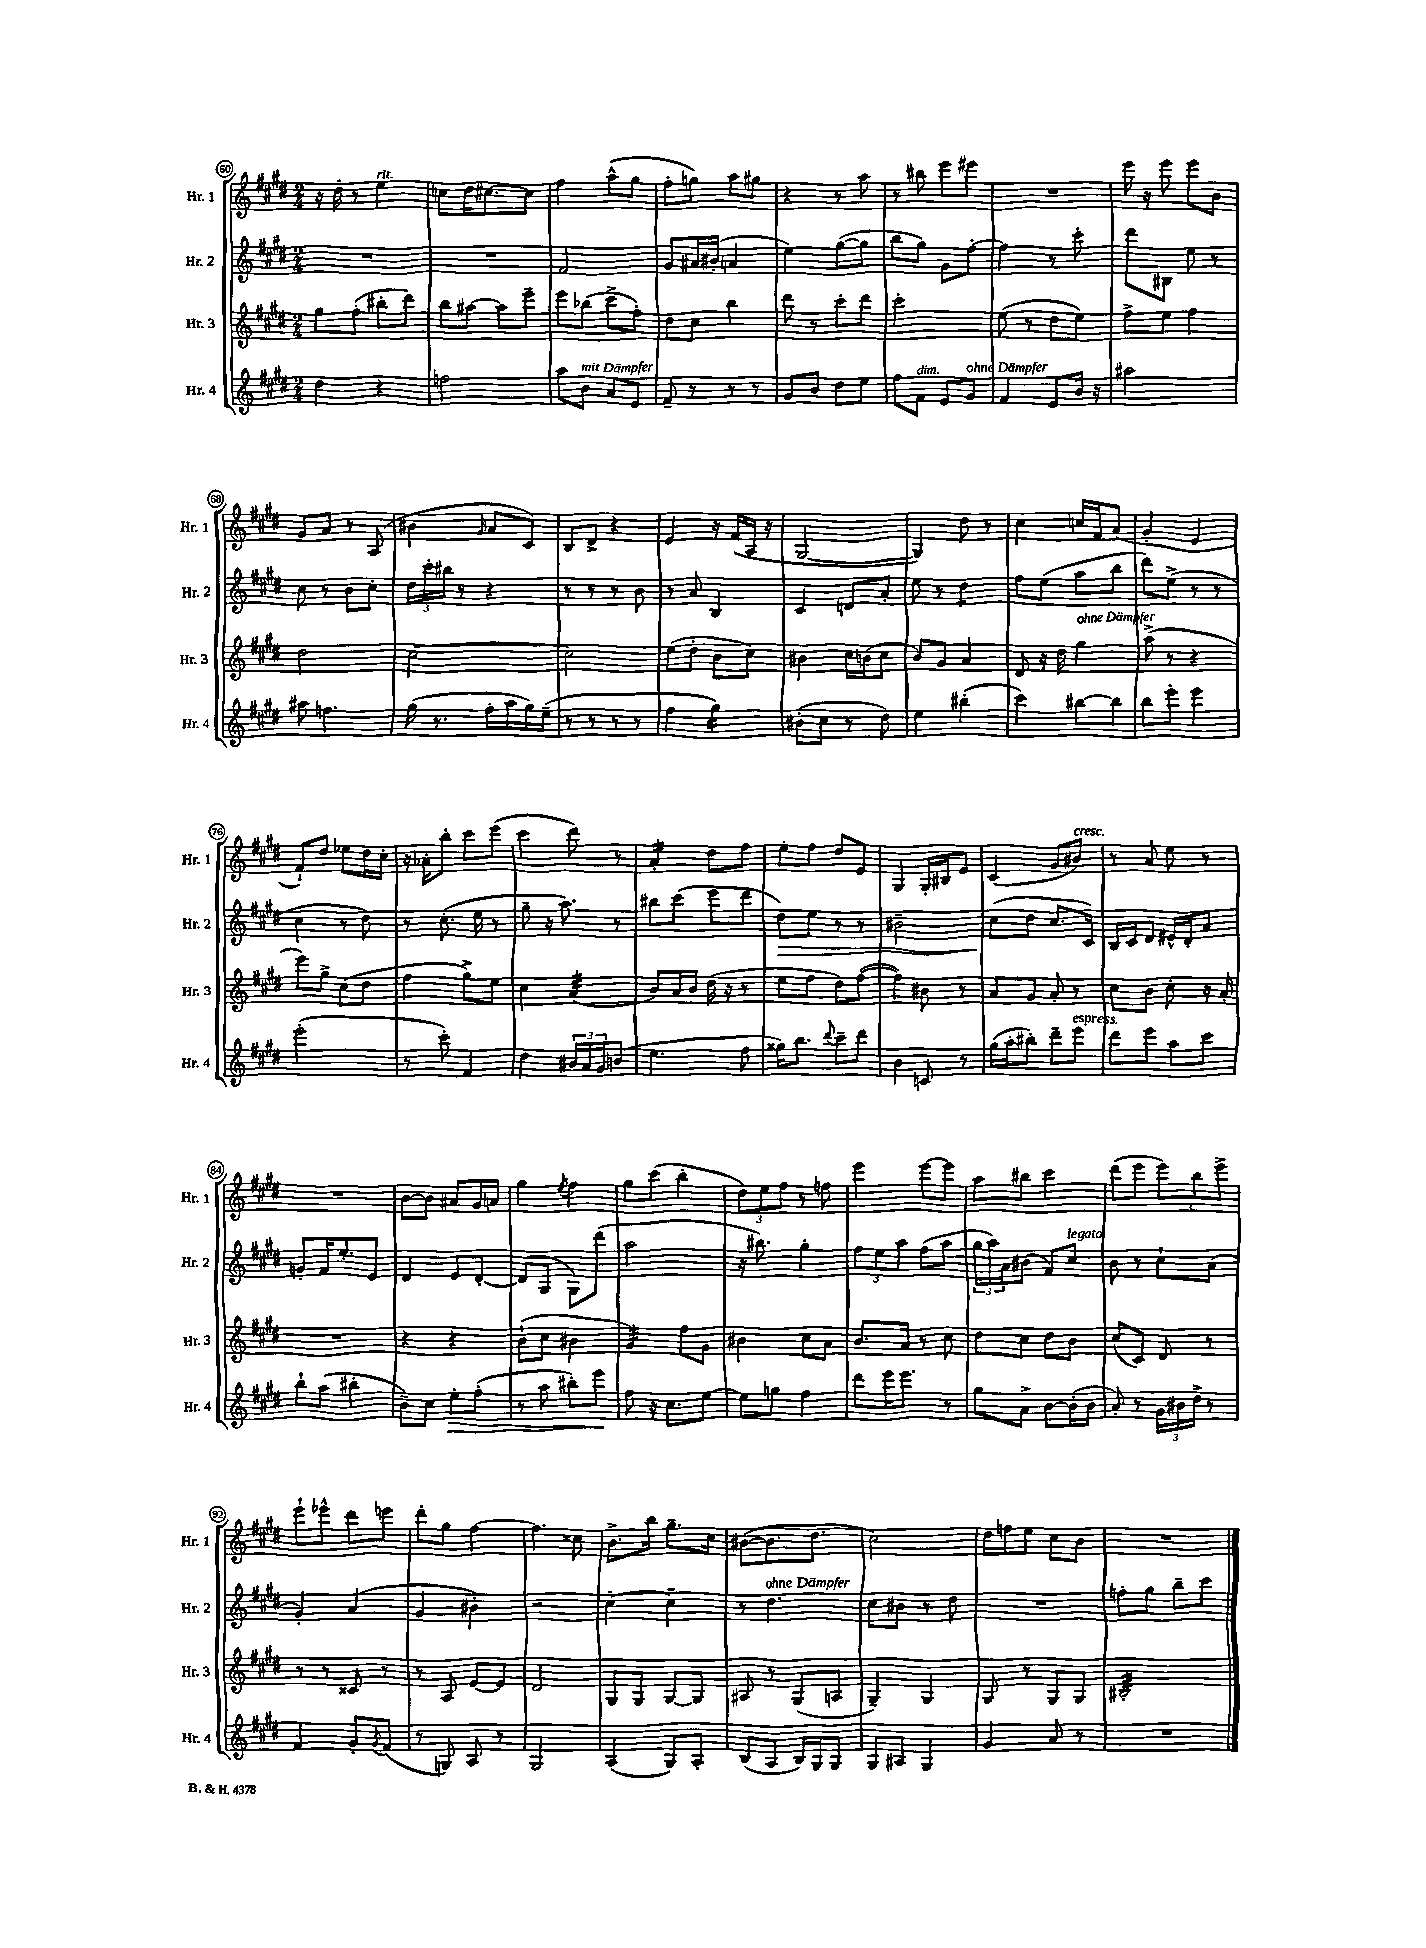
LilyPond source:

<<
\new StaffGroup <<
\new Staff = "s0" \with { instrumentName = "Hr. 1" shortInstrumentName = "Hr. 1" } {
    \clef treble \key e \major \numericTimeSignature \time 2/4
    r16 dis''16-. r8 e''4^\markup { \italic "rit." } |
    c''8 dis''16 cis''8.~ cis''8 |
    fis''4 a''8-^( gis''8 |
    fis''8-. g''8) a''8 gis''8 |
    r4 r8 a''8 |
    r8 bis''8 e'''8 eis'''8 |
    R2 |
    e'''16 r16 e'''8 e'''8 b'8 |
    gis'8 a'8 r8 a8( |
    bis'4 \grace { gis'16 } a'8 cis'8) |
    b8 dis'8-> r4 |
    e'4 r16 fis'16( a16 r16 |
    gis2~ |
    gis4) dis''8 r8 |
    cis''4 c''16 fis'16 a'8( |
    gis'4-. e'4 |
    fis'8-!) dis''8 ees''8 dis''16 cis''16-. |
    r16 aes'16-. b''8-. cis'''8 e'''8( |
    cis'''4 dis'''8) r8 |
    a'4:16-. dis''8 fis''8 |
    e''8-. fis''8 dis''8 e'8 |
    gis4 gis16-. bis16 e'8 |
    cis'4( gis'8 bis'8^\markup { \italic "cresc." }) |
    r8 a'8 e''8 r8 |
    R2 |
    b'8~ b'8 ais'8 gis'16 a'16 |
    gis''4 \acciaccatura { e''8 } fis''4 |
    gis''8 cis'''8( b''4-. |
    \tuplet 3/2 { dis''8) e''8 fis''8 } r8 f''8 |
    e'''4 e'''8~ e'''8 |
    a''8 bis''8 cis'''4 |
    dis'''8( e'''8 \tuplet 3/2 { e'''8) b''8 e'''8-> } |
    e'''8-! ees'''8-^ dis'''8 e'''8 |
    dis'''8-. gis''8 fis''4~ |
    fis''4. cisis''8 |
    b'8.-> b''16 gis''8.-- cis''16 |
    bis'8~( bis'8. dis''8. |
    cis''2) |
    dis''16 f''16 e''8 cis''8 b'8 |
    R2 \bar "|." |
}
\new Staff = "s1" \with { instrumentName = "Hr. 2" shortInstrumentName = "Hr. 2" } {
    \clef treble \key e \major \numericTimeSignature \time 2/4
    R2 |
    R2 |
    fis'2 |
    gis'8 ais'16 bis'16-.( a'4 |
    e''4) gis''8~( gis''8 |
    b''8 gis''8) gis'8 fis''8~-. |
    fis''4 r8 cis'''8-. |
    dis'''8 bis8 e''8 r8 |
    cis''8 r8 b'8 cis''8-. |
    \tuplet 3/2 { dis''16 cis'''16-. bis''16 } r8 r4 |
    r8 r8 r8 b'8 |
    r8 a'8 b4 |
    cis'4 d'8 a'8-. |
    e''8 r8 dis''4:8 |
    fis''8 e''8( a''8 b''8 |
    dis'''8) e''8->( r8 r8 |
    cis''4 r8 dis''8) |
    r8 cis''8.-.( e''16 r8 |
    gis''8-- r16 a''8.) r8 |
    bis''8 cis'''8( e'''8 dis'''8 |
    dis''8\>) e''8 r8 r8 |
    bis'2-- |
    cis''8\!( dis''8 cis''8. cis'16) |
    b16 cis'16 dis'8 eis'16-^ dis'16-. a'8 |
    g'8-. fis'16 e''8.-. e'8 |
    dis'4 e'8 dis'8~-. |
    dis'8( gis8 gis8) dis'''8( |
    a''2 |
    r16 bis''8.) gis''4-. |
    \tuplet 3/2 { fis''8 e''8 a''8 } fis''8( a''8 |
    \tuplet 3/2 { gis''16 a''16) a'16 } bis'8( fis'8) cis''8^\markup { \italic "legato" } |
    b'8 r8 cis''8-! a'8( |
    gis'4-.) a'4( |
    gis'4 bis'4-.) |
    r2 |
    cis''4~-. cis''4-- |
    r8 dis''4.^\markup { \italic "ohne Dämpfer" } |
    cis''8 bis'8 r8 dis''8 |
    R2 |
    f''8-. gis''8 b''8-- cis'''8 \bar "|." |
}
\new Staff = "s2" \with { instrumentName = "Hr. 3" shortInstrumentName = "Hr. 3" } {
    \clef treble \key e \major \numericTimeSignature \time 2/4
    gis''8 fis''8-.( bis''8-. dis'''8) |
    b''8 ais''8~ ais''8 e'''8-- |
    e'''8 bes''8( cis'''8-> fis''8-.) |
    dis''8 cis''8 b''4 |
    dis'''8 r8 cis'''8-. dis'''8 |
    cis'''2-. |
    e''8( r8 dis''8 e''8) |
    fis''8-> e''8 fis''4 |
    dis''2 |
    cis''2~ |
    cis''2 |
    e''8( dis''8-. b'8 cis''8) |
    bis'4 cis''16 b'16( cis''8 |
    b'8) gis'8 a'4 |
    dis'8 r16 dis''16 gis''4^\markup { \italic "ohne Dämpfer" } |
    a''8->( r8 r4 |
    e'''8) gis''8-> cis''8( dis''8 |
    fis''4 gis''8->) e''8 |
    cis''4 a'4:32( |
    b'8) a'16 b'16 dis''16( r16 r8 |
    e''8 fis''8 dis''8) fis''8~( |
    fis''4) bis'8 r8 |
    a'8 gis'8 a'8-. r8 |
    cis''8 b'8 cis''8-. r16 a'16-. |
    R2 |
    r4 r4 |
    b'8-!( cis''8 bis'4 |
    gis'4:32) fis''8 gis'8 |
    bis'4 cis''8 a'8 |
    b'8. a'16 r8 cis''8 |
    dis''8 cis''8 dis''8 b'8 |
    cis''8( cis'8) dis'8 r8 |
    r8 r8 cisis'8 r8 |
    r8 a8 e'8~ e'8 |
    dis'2 |
    gis8 gis8 gis8~ gis8 |
    ais8 r8 gis8( a8 |
    gis4--) gis4 |
    gis8 r8 gis8 gis8 |
    bis2:32-. \bar "|." |
}
\new Staff = "s3" \with { instrumentName = "Hr. 4" shortInstrumentName = "Hr. 4" } {
    \clef treble \key e \major \numericTimeSignature \time 2/4
    dis''4 r4 |
    f''2 |
    a''8 b'8^\markup { \italic "mit Dämpfer" } a'8 e'8 |
    fis'8-- r8 r8 r8 |
    gis'8 b'8 dis''8 e''8 |
    fis''8 fis'8^\markup { \italic "dim." } e'8 gis'8^\markup { \italic "ohne Dämpfer" } |
    fis'4 e'8 b'16 r16 |
    ais''2 |
    ais''8 f''4. |
    gis''16( r8. fis''16-. a''16 gis''16) e''16--( |
    r8 r8 r8 r8 |
    fis''4 gis''4:16) |
    bis'8-.( cis''8 r8 dis''8) |
    e''4 bis''4-.( |
    cis'''4) bis''8~ bis''8 |
    b''8 e'''8-. e'''4 |
    e'''2-.( |
    r8 cis'''8-.) fis'4 |
    dis''4 \tuplet 3/2 { bis'16 a'16 gis'16 } b'8( |
    e''4. fis''8 |
    gisis''16) b''8. \appoggiatura { dis'''8 } cis'''8-- dis'''8 |
    b'4 c'8 r8 |
    gis''16( a''16-. bis''8-.) dis'''8-- e'''8^\markup { \italic "espress." } |
    dis'''8 e'''8 a''8 cis'''8 |
    b''8-! a''8( bis''4-. |
    b'8--) cis''8 e''8-.\> fis''8-.( |
    r8 a''8 bis''8-.) e'''8\! |
    fis''8 r16 cis''8. e''8~ |
    e''8 g''8 fis''4 |
    dis'''8 e'''16 e'''8. r8 |
    gis''8 a'8-> b'8~ b'16-.( b'16 |
    a'8-.) r8 \tuplet 3/2 { gis'16 bis'16 dis''16-> } r8 |
    fis'4 gis'8-. \acciaccatura { gis'8 } fis'8( |
    r8 g8) a8 r8 |
    gis2 |
    a4( gis8) a8-. |
    b8( a8 b16) gis16 gis8 |
    gis8 ais8 gis4 |
    gis'4 a'8 r8 |
    R2 \bar "|." |
}
>>
>>
\layout { \context { \Score currentBarNumber = #60 \override BarNumber.stencil = #(make-stencil-circler 0.1 0.3 ly:text-interface::print) } }
